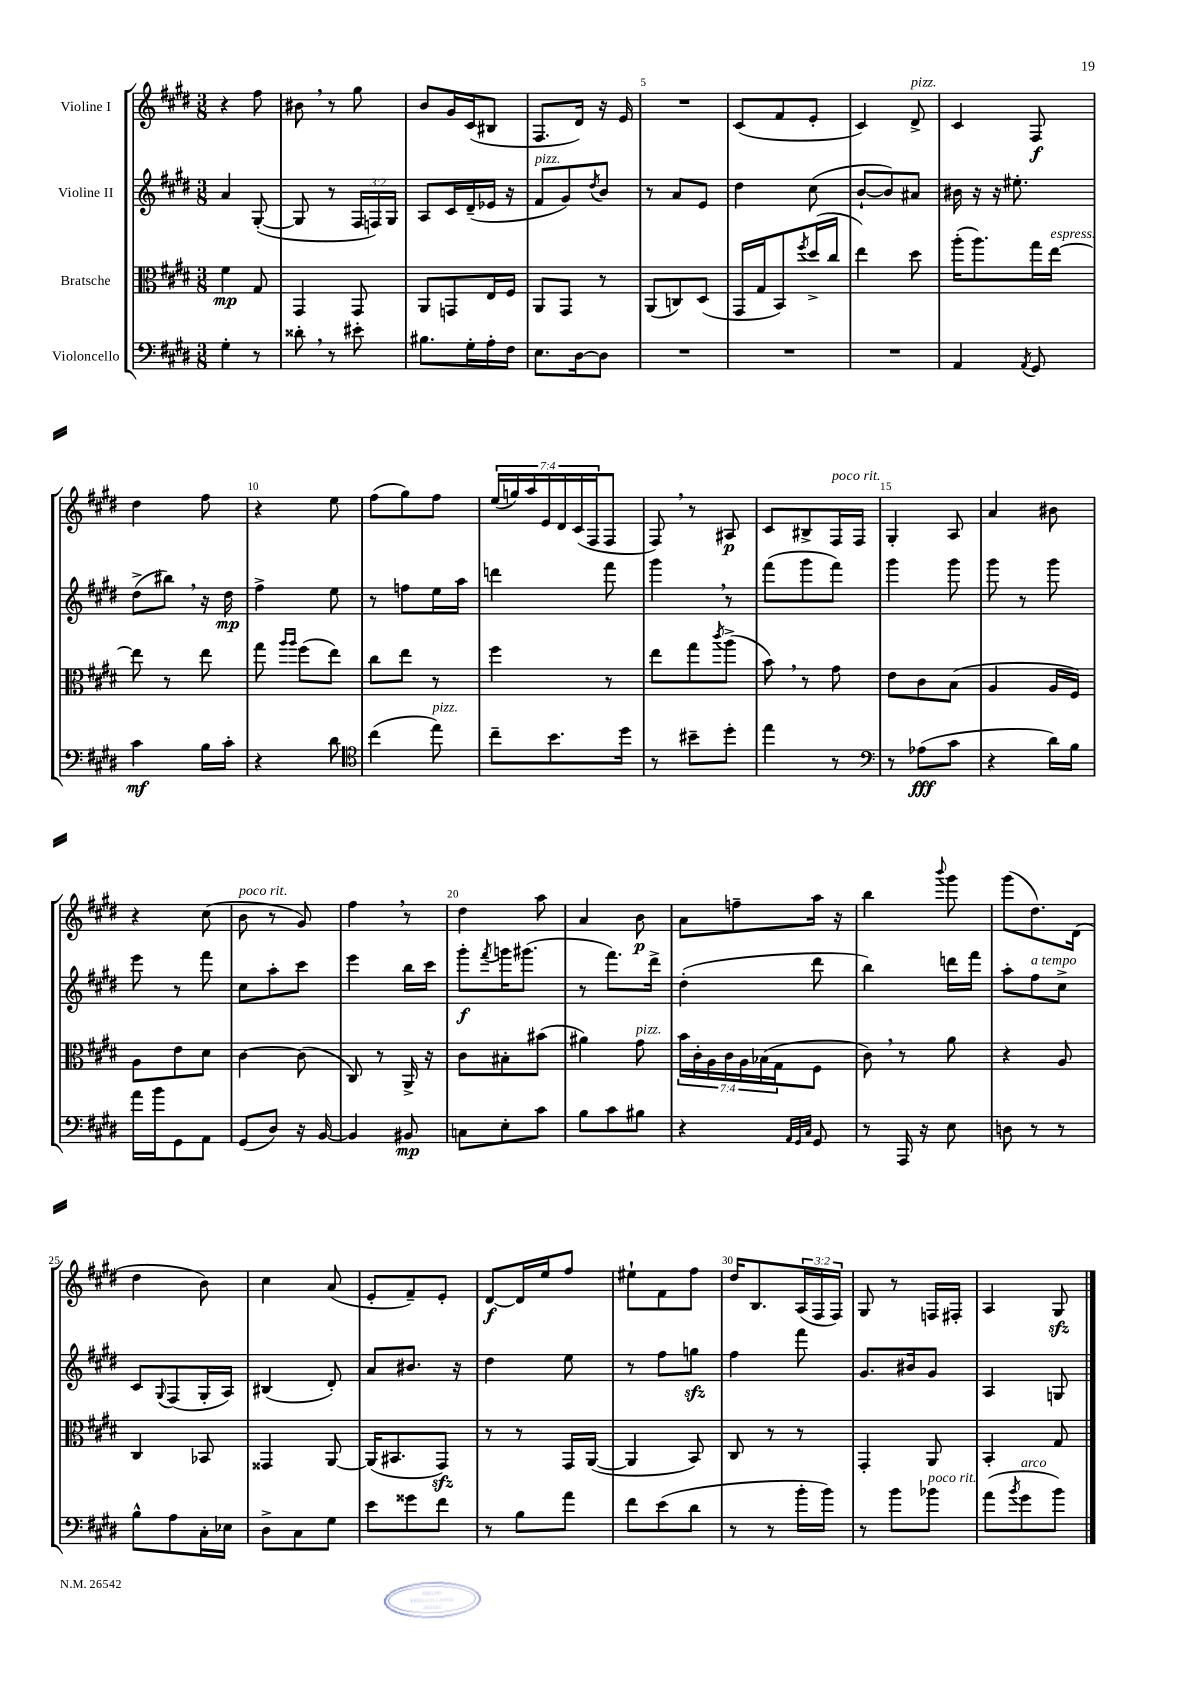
<<
\new StaffGroup <<
\new Staff = "s0" \with { instrumentName = "Violine I" } {
    \clef treble \key e \major \numericTimeSignature \time 3/8 \override Staff.TupletNumber.text = #tuplet-number::calc-fraction-text
    r4 fis''8 |
    bis'8 \breathe r8 gis''8 |
    b'8 gis'16 cis'16( bis8 |
    fis8. dis'16) r16 e'16 |
    R4. |
    cis'8( fis'8 e'8-. |
    cis'4) dis'8->^\markup { \italic "pizz." } |
    cis'4 fis8\f |
    dis''4 fis''8 |
    r4 e''8 |
    fis''8( gis''8) fis''8 |
    \tuplet 7/4 { e''16( g''16) a''16 e'16 dis'16 cis'16( fis16 } fis8 |
    fis8) \breathe r8 ais8\p |
    cis'8 bis8-> fis16^\markup { \italic "poco rit." } fis16 |
    gis4-. a8 |
    a'4 bis'8 |
    r4 cis''8( |
    b'8^\markup { \italic "poco rit." } r8 gis'8) |
    fis''4 \breathe r8 |
    dis''4 a''8 |
    a'4 b'8\p |
    a'8 f''8-- a''16 r16 |
    b''4 \appoggiatura { b'''8 } gis'''8 |
    gis'''8( dis''8.) dis'16( |
    dis''4 b'8) |
    cis''4 a'8( |
    e'8-. fis'8--) e'8-. |
    dis'8~\f dis'16 e''16 fis''8 |
    eis''8-! fis'8 fis''8 |
    dis''16 b8. \tuplet 3/2 { a16( fis16 fis16) } |
    gis8 r8 f16 fis16-. |
    a4 gis8\sfz \bar "|." |
}
\new Staff = "s1" \with { instrumentName = "Violine II" } {
    \clef treble \key e \major \numericTimeSignature \time 3/8 \override Staff.TupletNumber.text = #tuplet-number::calc-fraction-text
    a'4 gis8~-.( |
    gis8 r8 \tuplet 3/2 { fis16 f16) gis16 } |
    a8 cis'16 dis'16--( ees'16 r16 |
    fis'8^\markup { \italic "pizz." } gis'8) \acciaccatura { dis''8 } b'8 |
    r8 a'8 e'8 |
    dis''4 cis''8( |
    b'8~-! b'8) ais'8 |
    bis'16 r16 r16 eis''8.-. |
    dis''8->( bis''8) \breathe r16 dis''16\mp |
    fis''4-> e''8 |
    r8 f''8 e''16 a''16 |
    d'''4 fis'''8 |
    gis'''4 \breathe r8 |
    fis'''8( gis'''8 fis'''8) |
    gis'''4 gis'''8 |
    gis'''8 r8 gis'''8 |
    e'''8 r8 fis'''8 |
    cis''8 a''8-. cis'''8 |
    e'''4 b''16 cis'''16 |
    gis'''8-.\f \acciaccatura { fis'''8 } g'''16 gis'''8.( |
    r8 fis'''8.) dis'''16-> |
    dis''4-.( dis'''8 |
    b''4) d'''16 fis'''16 |
    a''8-. fis''8^\markup { \italic "a tempo" } cis''8-> |
    cis'8 \appoggiatura { gis8 } fis8( gis16-. a16) |
    bis4( dis'8-.) |
    a'8 bis'8. r16 |
    dis''4 e''8 |
    r8 fis''8 g''8\sfz |
    fis''4 fis'''8 |
    gis'8. bis'16 gis'8 |
    a4 g8 \bar "|." |
}
\new Staff = "s2" \with { instrumentName = "Bratsche" } {
    \clef alto \key e \major \numericTimeSignature \time 3/8 \override Staff.TupletNumber.text = #tuplet-number::calc-fraction-text
    fis'4\mp gis8 |
    gis,4 gis,8 |
    a,8 g,8 e16 fis16 |
    a,8 gis,8 r8 |
    a,8( c8) dis8( |
    gis,16 gis16 b,8) \acciaccatura { fis''8 } dis''16->( cis''16 |
    e''4) dis''8 |
    a''16-.( a''8.) gis''16 e''16~^\markup { \italic "espress." } |
    e''8 r8 e''8 |
    gis''8 \grace { a''16 a''16 } fis''8( e''8) |
    cis''8 e''8 r8 |
    fis''4 r8 |
    e''8 gis''8 \acciaccatura { cis'''8 } a''8->( |
    b'8) \breathe r8 gis'8 |
    e'8 cis'8 b8( |
    a4 a16 fis16) |
    a8 e'8 dis'8 |
    cis'4~ cis'8( |
    cis8) r8 a,16-> r16 |
    cis'8 bis8-. bis'8( |
    ais'4) gis'8^\markup { \italic "pizz." } |
    \tuplet 7/4 { b'16 cis'16-. a16 cis'16 a16 bes16( gis16 } fis8 |
    cis'8) \breathe r8 a'8 |
    r4 a8 |
    cis4 bes,8 |
    gisis,4 a,8~ |
    a,16( bis,8. gis,8\sfz) |
    r8 r8 gis,16 a,16~( |
    a,4 b,8) |
    cis8 r8 r8 |
    gis,4-. a,8 |
    b,4-. gis8 \bar "|." |
}
\new Staff = "s3" \with { instrumentName = "Violoncello" } {
    \clef bass \key e \major \numericTimeSignature \time 3/8
    gis4-. r8 |
    disis'8-. \breathe r8 eis'8-. |
    bis8. gis16-. a16-. fis16 |
    e8. dis16~ dis8 |
    R4. |
    R4. |
    R4. |
    a,4 \acciaccatura { a,8 } gis,8 |
    cis'4\mf b16 cis'16-. |
    r4 dis'8 |
    \clef tenor cis''4( e''8^\markup { \italic "pizz." }) |
    cis''8-- b'8. dis''16 |
    r8 bis'8-- dis''8-. |
    e''4 r8 |
    \clef bass r8 aes8\fff( cis'8 |
    r4 dis'16) b16 |
    a'16 b'16 gis,8 a,8 |
    gis,8( dis8) r16 b,16~ |
    b,4 bis,8\mp |
    c8 e8-. cis'8 |
    b8 cis'8 bis8 |
    r4 \grace { a,32 gis,32 cis32 } gis,8 |
    r8 a,,16 r16 e8 |
    d8 r8 r8 |
    b8-^ a8 cis16-. ees16 |
    dis8-> cis8 gis8 |
    e'8 gisis'8 fis'8 |
    r8 b8 a'8 |
    fis'8 e'8( dis'8 |
    r8 r8 b'16-. b'16) |
    r8 b'8 bes'8^\markup { \italic "poco rit." } |
    a'8( \acciaccatura { b'8 } gis'8^\markup { \italic "arco" } b'8) \bar "|." |
}
>>
>>
\layout { \context { \Score \override BarNumber.break-visibility = ##(#f #t #t) barNumberVisibility = #(every-nth-bar-number-visible 5) } }
